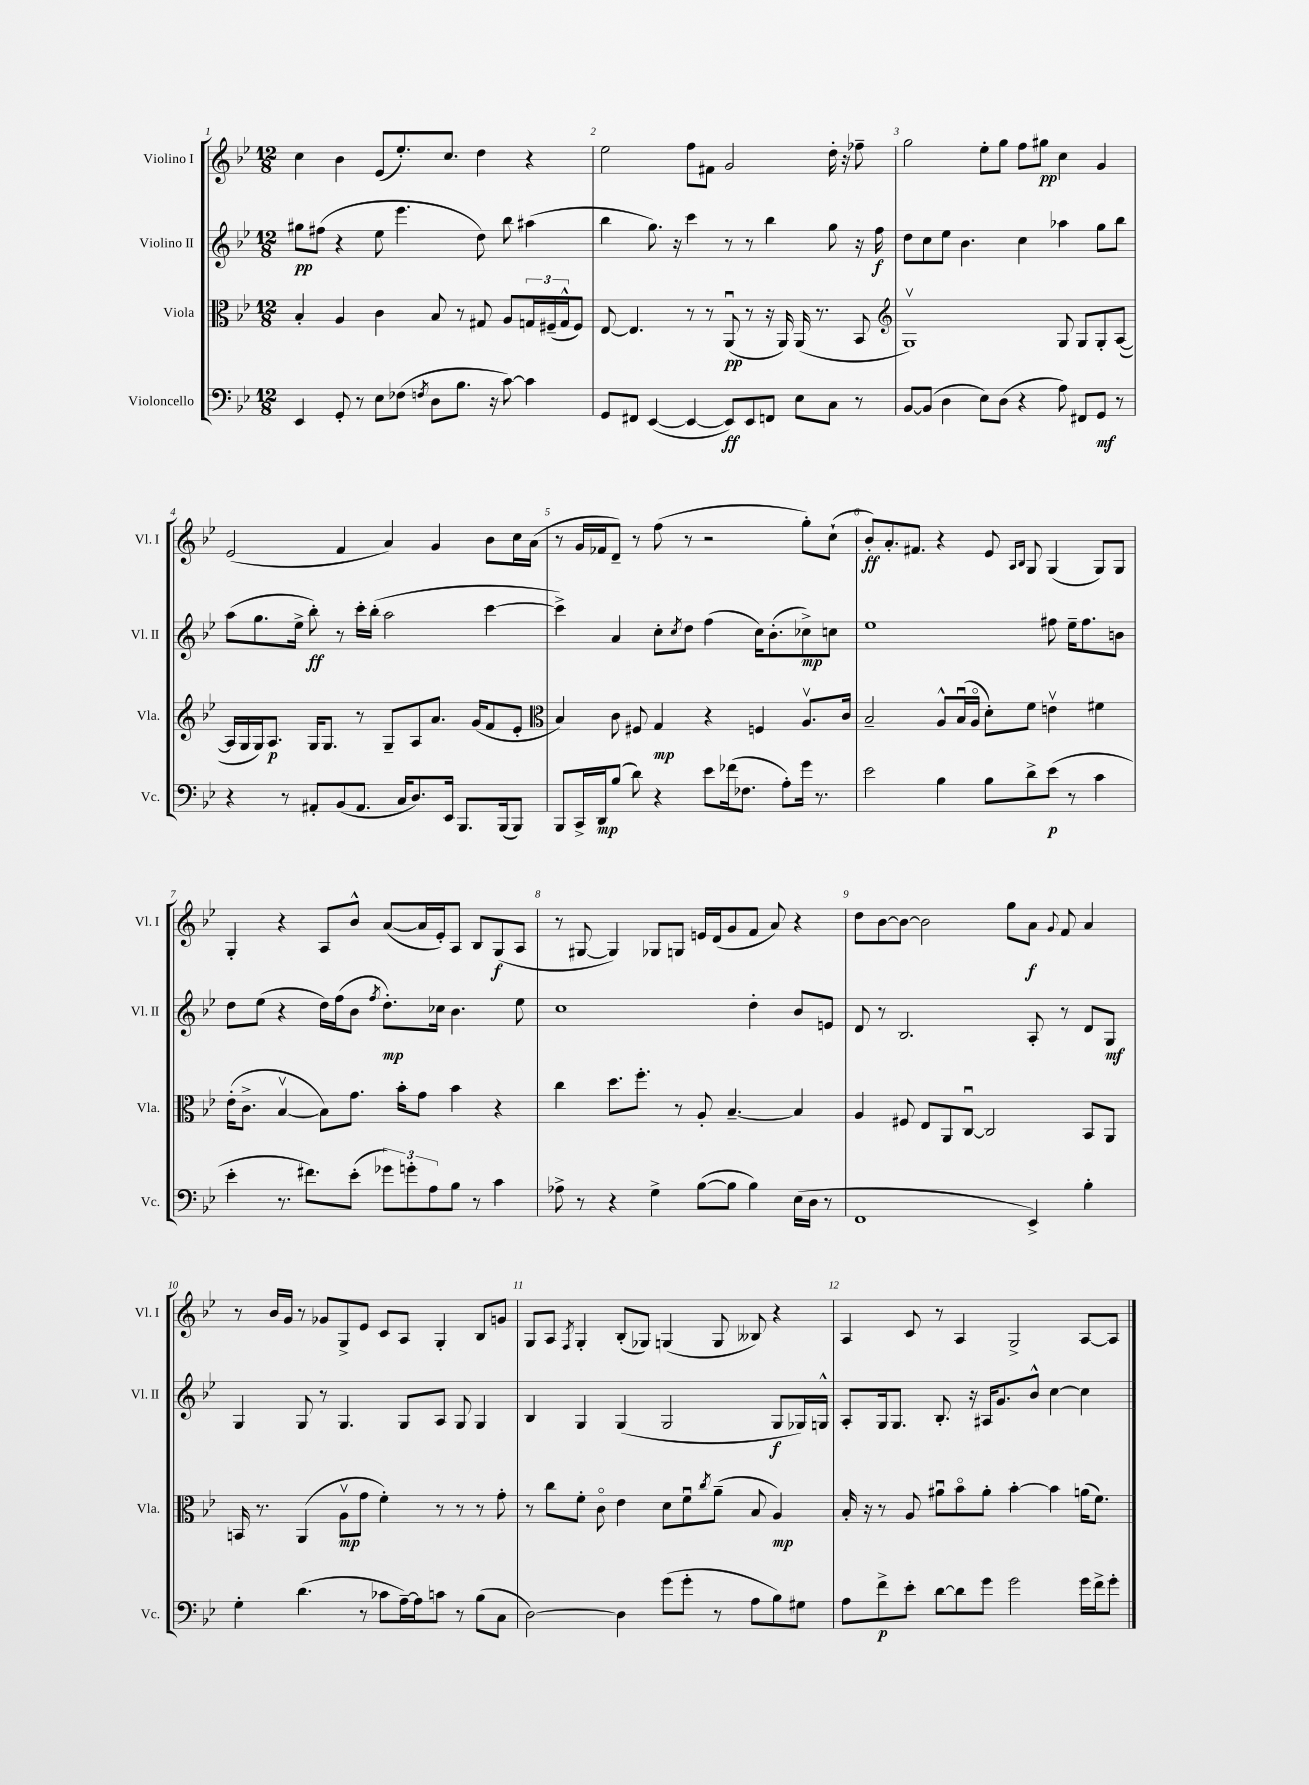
<<
\new StaffGroup <<
\new Staff = "s0" \with { instrumentName = "Violino I" shortInstrumentName = "Vl. I" } {
    \clef treble \key bes \major \numericTimeSignature \time 12/8
    c''4 bes'4 ees'8( ees''8.-.) c''8. d''4 r4 |
    ees''2 f''8 fis'8 g'2 d''16-. r16 fes''8-- |
    g''2 ees''8-. g''8 f''8 gis''8\pp c''4 g'4 |
    ees'2( f'4 a'4) g'4 bes'8 c''16 a'16( |
    r8 g'16 fes'16 d'8--) r8 f''8( r8 r2 g''8-.) c''8-!( |
    bes'8-.\ff) a'8.-. fis'8. r4 ees'8 \grace { a16 bes16 } g8 g4( g8) g8 |
    g4-. r4 a8 bes'8-^ a'8~( a'16 ees'16-.) a8 bes8 g8\f( a8 |
    r8 gis8~ gis4) ges8 g8 e'16 d'16( g'8 f'8 a'8) r4 |
    d''8 bes'8~ bes'8~ bes'2 g''8 a'8\f \appoggiatura { g'8 } f'8 a'4 |
    r8 bes'16 g'16 r8 ges'8 g8-> ees'8 c'8 a8 g4-. bes8 g'8 |
    g8 a8 \acciaccatura { f8 } g4-. bes8-.( ges8) g4( g8 beses8) r4 |
    a4 c'8 r8 a4 g2-> a8~ a8 \bar "|." |
}
\new Staff = "s1" \with { instrumentName = "Violino II" shortInstrumentName = "Vl. II" } {
    \clef treble \key bes \major \numericTimeSignature \time 12/8
    gis''8\pp fis''8( r4 ees''8 ees'''4. d''8) bes''8 ais''4( |
    bes''4 g''8.) r16 c'''4 r8 r8 bes''4 g''8 r16 f''16\f |
    d''8 c''8 ees''8 bes'4. c''4 aes''4 g''8 bes''8 |
    a''8( g''8. ees''16-> bes''8-.\ff) r8 c'''16-. bes''16-.( a''2 c'''4~ |
    c'''4->) a'4 c''8-. \acciaccatura { c''8 } d''8 f''4( c''16) bes'8.-.( ces''8->\mp) c''8 |
    ees''1 fis''8 ees''16-- fis''8. b'8 |
    d''8 ees''8( r4 d''16) f''16( bes'8 \acciaccatura { f''8 } d''8.-.\mp) ces''16 bes'4. ees''8 |
    c''1 d''4-. bes'8 e'8 |
    d'8 r8 bes2. a8-. r8 d'8 g8\mf |
    g4 g8 r8 g4. g8 a8 g8 g4 |
    bes4 g4 g4( g2 g8\f ges16) g16-^ |
    a8-. g16 g8. bes8.-. r16 ais16 g'8. bes'8-^ c''4~ c''4 \bar "|." |
}
\new Staff = "s2" \with { instrumentName = "Viola" shortInstrumentName = "Vla." } {
    \clef alto \key bes \major \numericTimeSignature \time 12/8
    bes4-. a4 c'4 bes8 r8 gis8 a8 \tuplet 3/2 { g16 fis16--( g16-^ } fis8) |
    ees8~ ees4. r8 r8 a,8\downbow\pp( r8 r16 a,16) a,16( r8. bes,8 |
    \clef treble g1\upbow) g8 g8 g8-. a8~( |
    a16 g16 g16) a8.\p g16 g8. r8 g8-- a8 a'8. g'16( f'8 ees'8-. |
    \clef alto bes4) c'8 fis8 g4\mp r4 f4 a8.\upbow c'16 |
    bes2-- a8-^ bes16\downbow( a16\flageolet d'8-.) f'8 e'4\upbow fis'4 |
    ees'16-.( c'8.-> bes4~\upbow bes8) g'8. bes'16-. g'8 bes'4 r4 |
    c''4 d''8. f''8.-. r8 a8-. bes4.~-- bes4 |
    a4 fis8 ees8 a,8 c8~\downbow c2 bes,8 a,8 |
    b,16 r8. a,4( a8\upbow\mp g'8 f'4-.) r8 r8 r8 g'8-. |
    r8 c''8 f'8-. c'8\flageolet ees'4 d'8 f'8\downbow \acciaccatura { c''8 } a'8--( bes8 a4\mp) |
    bes16-. r16 r8 a8 ais'8\downbow bes'8\flageolet ais'8-. bes'4~-. bes'4 a'16( f'8.) \bar "|." |
}
\new Staff = "s3" \with { instrumentName = "Violoncello" shortInstrumentName = "Vc." } {
    \clef bass \key bes \major \numericTimeSignature \time 12/8
    ees,4 g,8-. r8 ees8 fes8( \acciaccatura { f8 } d8 bes8. r16 c'8~) c'4 |
    g,8 fis,8 ees,4~( ees,4~ ees,8\ff) ees,8 f,8 ees8 c8 r8 |
    bes,8~ bes,8( d4 ees8) d8( r4 a8) fis,8 g,8\mf r8 |
    r4 r8 ais,8-. bes,8( ais,8. c16 d8.) ees,16 bes,,8. bes,,16( bes,,8) |
    bes,,8 c,16-> d,16\mp bes8( d'8) r4 ees'8 fes'16( fes8. a8-.) g'16 r8. |
    ees'2 bes4 bes8 d'8-> ees'8\p( r8 c'4 |
    ees'4-. r8. fis'8.) ees'8-.( \tuplet 3/2 { ges'8) g'8-. a8 } bes8 r8 c'4 |
    aes8-> r8 r4 g4-> bes8~( bes8 bes4) ees16( d16 r8 |
    f,1 ees,4->) bes4-. |
    g4-. d'4.( r8 ces'8 a16~--) a16 c'8 r8 bes8( c8 |
    d2~) d4 g'8( g'8-. r8 a8 bes8) gis8 |
    a8 f'8->\p ees'8-. d'8~ d'8 g'8 g'2 g'16 f'16-> g'8-. \bar "|." |
}
>>
>>
\layout { \context { \Score \override BarNumber.break-visibility = ##(#f #t #t) barNumberVisibility = #all-bar-numbers-visible } }
